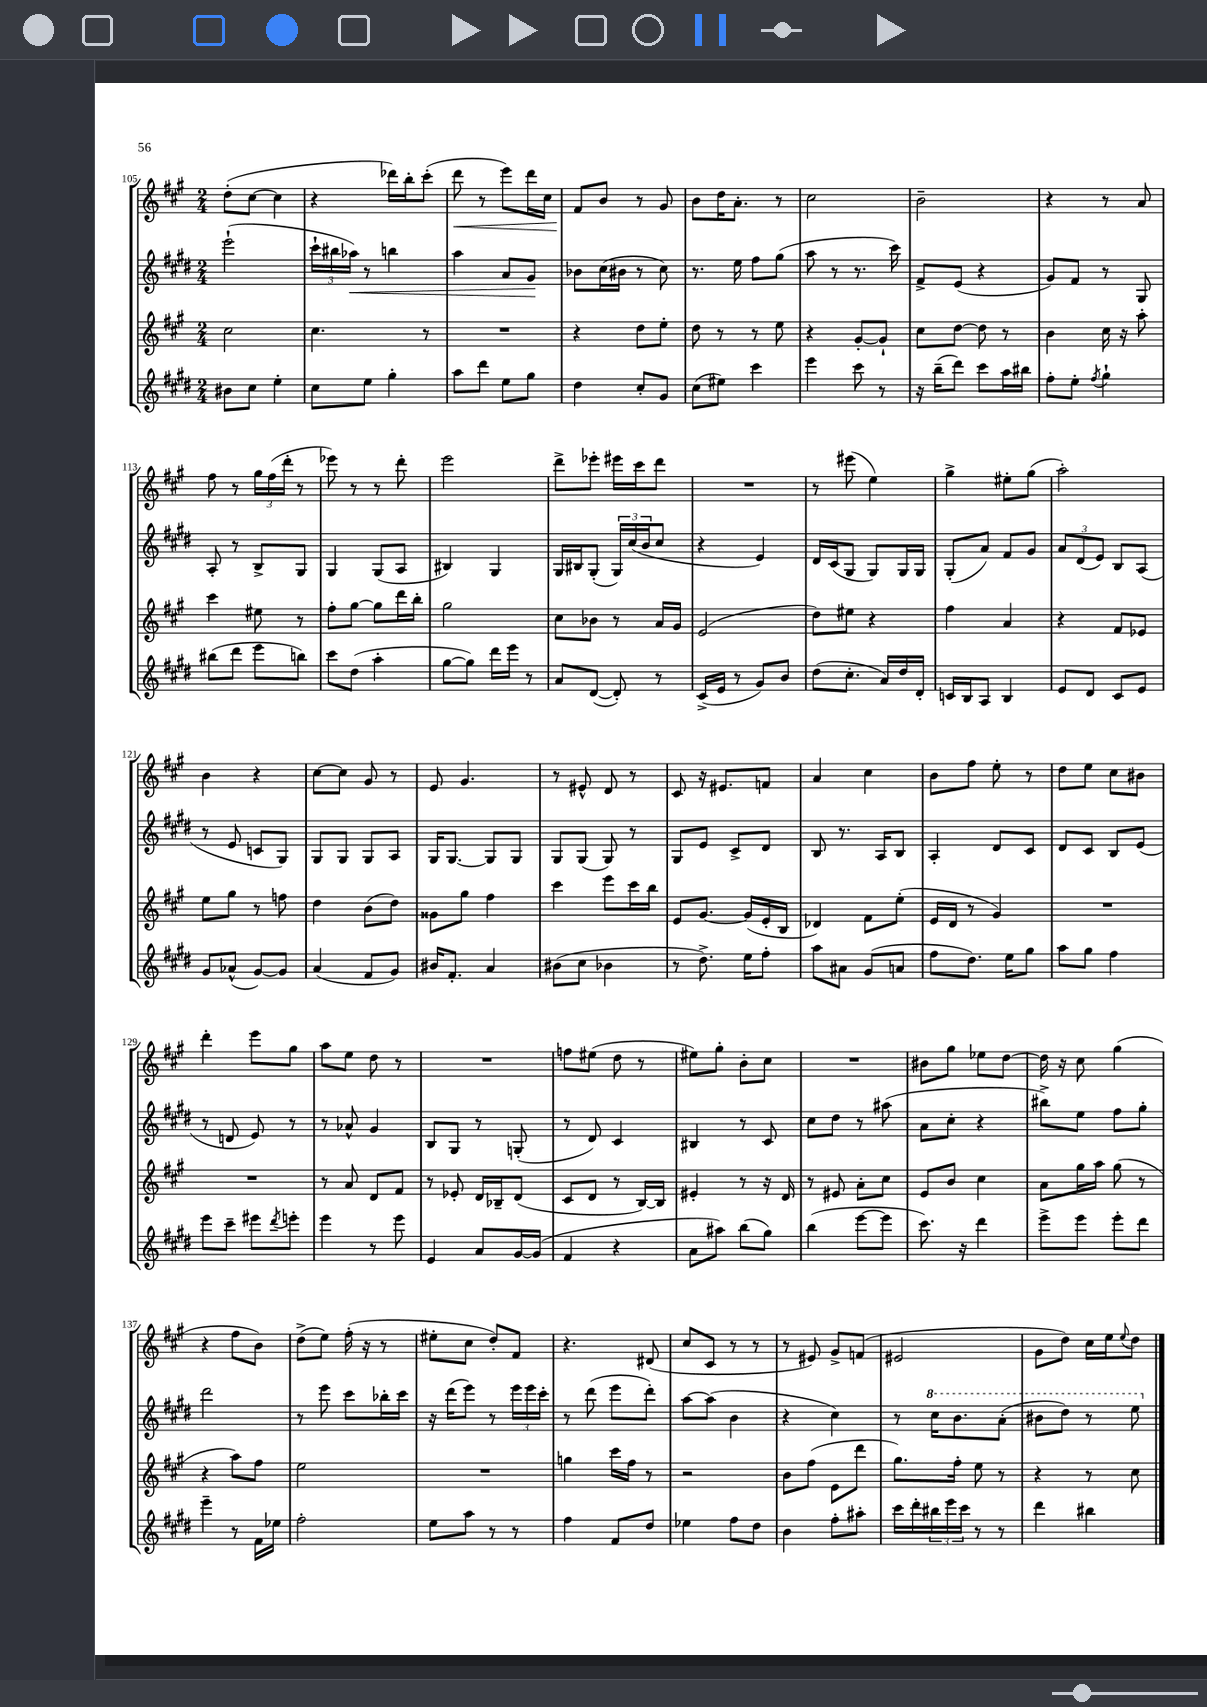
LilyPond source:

<<
\new StaffGroup <<
\new Staff = "s0" {
    \clef treble \key a \major \numericTimeSignature \time 2/4
    d''8-.( cis''8~ cis''4 |
    r4 des'''16) b''16-. cis'''8-.( |
    d'''8\< r8 e'''8) d'''16 cis''16 |
    fis'8\! b'8 r8 gis'8 |
    b'8 d''16 a'8.-. r8 |
    cis''2 |
    b'2-- |
    r4 r8 a'8 |
    fis''8 r8 \tuplet 3/2 { gis''16 fis''16( d'''16-. } r8 |
    ees'''8) r8 r8 d'''8-. |
    e'''2 |
    d'''8-> ees'''8-. eis'''16 cis'''16 d'''8 |
    R2 |
    r8 eis'''8( e''4) |
    gis''4-> eis''8-. gis''8( |
    a''2-.) |
    b'4 r4 |
    cis''8~ cis''8 gis'8 r8 |
    e'8 gis'4. |
    r8 eis'8-^ d'8 r8 |
    cis'8 r16 eis'8. f'8 |
    a'4 cis''4 |
    b'8 fis''8 e''8-. r8 |
    d''8 e''8 cis''8 bis'8 |
    d'''4-. e'''8 gis''8 |
    a''8 e''8 d''8 r8 |
    R2 |
    f''8 eis''8( d''8 r8 |
    eis''8) gis''8-. b'8-. cis''8 |
    R2 |
    bis'8 gis''8 ees''8 d''8~ |
    d''16 r16 cis''8 gis''4( |
    r4 fis''8 b'8) |
    d''8->( e''8) fis''16-.( r16 r8 |
    eis''8-. cis''8 d''8-.) fis'8 |
    r4. dis'8( |
    cis''8 cis'8 r8 r8 |
    r8 eis'8) gis'8-> f'8( |
    eis'2 |
    gis'8 d''8) cis''16 e''16 \appoggiatura { e''8 } d''8 \bar "|." |
}
\new Staff = "s1" {
    \clef treble \key e \major \numericTimeSignature \time 2/4
    e'''2-!( |
    \tuplet 3/2 { cis'''16-! bis''16 aes''16\<) } r8 b''4 |
    a''4 a'8 gis'8\! |
    bes'8 cis''16( bis'16 r8 cis''8) |
    r8. e''16 fis''8 gis''8( |
    a''8 r8 r8. cis'''16) |
    fis'8-> e'8( r4 |
    gis'8) fis'8 r8 gis8 |
    a8-. r8 b8-> gis8 |
    gis4 gis8( a8 |
    bis4) gis4 |
    gis16 bis16 gis8-.( \tuplet 3/2 { gis16) cis''16( b'16 } cis''8 |
    r4 e'4) |
    dis'16 cis'16( gis8 gis8) gis16 gis16 |
    gis8-.( a'8) fis'8 gis'8 |
    \tuplet 3/2 { a'8 dis'8( e'8) } b8 a8( |
    r8 e'8 c'8 gis8) |
    gis8 gis8 gis8 a8 |
    gis16 gis8.~ gis8 gis8 |
    gis8 gis8( gis8) r8 |
    gis8 e'8 cis'8-> dis'8 |
    b8 r8. a16 b8 |
    a4-. dis'8 cis'8 |
    dis'8 cis'8 b8 e'8( |
    r8 d'8 e'8) r8 |
    r8 aes'8-^ gis'4 |
    b8 gis8 r8 g8-.( |
    r8 dis'8) cis'4 |
    bis4 r8 cis'8 |
    cis''8 dis''8 r8 ais''8( |
    a'8 cis''8-. r4 |
    bis''8->) e''8 fis''8 gis''8-. |
    dis'''2 |
    r8 e'''8 cis'''8 bes''16-. cis'''16 |
    r16 dis'''16( e'''8) r8 \tuplet 3/2 { e'''16 e'''16 cis'''16-. } |
    r8 dis'''8( e'''8 dis'''8-.) |
    a''8~ a''8( b'4 |
    r4 cis''4) |
    r8 \ottava #1 cis'''16 b''8. a''8-.( |
    bis''8 dis'''8) r8 e'''8 \ottava #0 \bar "|." |
}
\new Staff = "s2" {
    \clef treble \key a \major \numericTimeSignature \time 2/4
    cis''2 |
    cis''4. r8 |
    R2 |
    r4 d''8 e''8-. |
    d''8 r8 r8 e''8 |
    r4 gis'8~-. gis'8-! |
    cis''8 d''8~ d''8 r8 |
    b'4 cis''16 r16 a''8-. |
    cis'''4 eis''8 r8 |
    fis''8-. gis''8~ gis''8 d'''16 b''16-. |
    gis''2 |
    cis''8 bes'8 r8 a'16 gis'16 |
    e'2( |
    d''8) eis''8 r4 |
    fis''4 a'4 |
    r4 fis'8 ees'8 |
    e''8 gis''8 r8 f''8 |
    d''4 b'8( d''8) |
    gisis'8 gis''8 fis''4 |
    cis'''4 e'''8 cis'''16 b''16 |
    e'8 gis'8.~ gis'16( e'16-. b16 |
    des'4) fis'8 e''8-.( |
    e'16 d'16 r8 gis'4) |
    R2 |
    R2 |
    r8 a'8 d'8 fis'8 |
    r8 ees'8-. d'16 bes16-- d'8( |
    cis'8 d'8 r8 b16~) b16 |
    eis'4-. r8 r16 d'16 |
    r8 eis'8 a'8-. cis''8 |
    e'8 b'8 cis''4 |
    a'8 gis''16 a''16 gis''8( r8 |
    r4 a''8) fis''8 |
    e''2 |
    R2 |
    g''4 cis'''16 fis''16 r8 |
    r2 |
    b'8 fis''8( e'8 d'''8 |
    gis''8.) fis''16-. e''8 r8 |
    r4 r8 cis''8 \bar "|." |
}
\new Staff = "s3" {
    \clef treble \key e \major \numericTimeSignature \time 2/4
    bis'8 cis''8 e''4-. |
    cis''8 e''8 gis''4-. |
    a''8 dis'''8 e''8 gis''8 |
    dis''4 cis''8-. gis'8 |
    cis''8( eis''8) cis'''4 |
    e'''4 cis'''8 r8 |
    r16 b''16--( dis'''8) cis'''8 a''16 bis''16 |
    fis''8-. e''8-. \acciaccatura { fis''8 } gis''4-! |
    bis''8( dis'''8 e'''8 b''8) |
    cis'''8 dis''8( a''4-. |
    gis''8~ gis''8) dis'''16 e'''16 r8 |
    a'8 dis'8~( dis'8-.) r8 |
    cis'16->( e'16 r8 gis'8) b'8 |
    dis''8( cis''8.-. a'16) dis''16 dis'16-. |
    c'16 b16 a8 b4 |
    e'8 dis'8 cis'8 e'8 |
    gis'8 aes'8-^( gis'8~) gis'8 |
    a'4( fis'8 gis'8) |
    bis'16 fis'8.-. a'4 |
    bis'8( cis''8 bes'4 |
    r8 dis''8.->) e''16 fis''8-. |
    a''8 ais'8 gis'8( a'8 |
    fis''8 dis''8.) e''16 gis''8 |
    a''8 gis''8 fis''4 |
    e'''8 cis'''8-- eis'''8 \acciaccatura { dis'''8 } e'''8-. |
    e'''4 r8 e'''8 |
    e'4 a'8 gis'16~ gis'16( |
    fis'4 r4 |
    a'8 ais''8) b''8( gis''8) |
    b''4( e'''8~ e'''8 |
    cis'''8.) r16 dis'''4 |
    e'''8-> e'''8 e'''8-. dis'''8 |
    e'''4-- r8 fis'16 ees''16 |
    fis''2-. |
    e''8 a''8 r8 r8 |
    fis''4 fis'8 dis''8 |
    ees''4 fis''8 dis''8 |
    b'4 fis''8-. ais''8-. |
    cis'''16 dis'''16-. \tuplet 3/2 { bis''16 e'''16 cis'''16 } r8 r8 |
    dis'''4 bis''4 \bar "|." |
}
>>
>>
\layout { \context { \Score currentBarNumber = #105 } }
